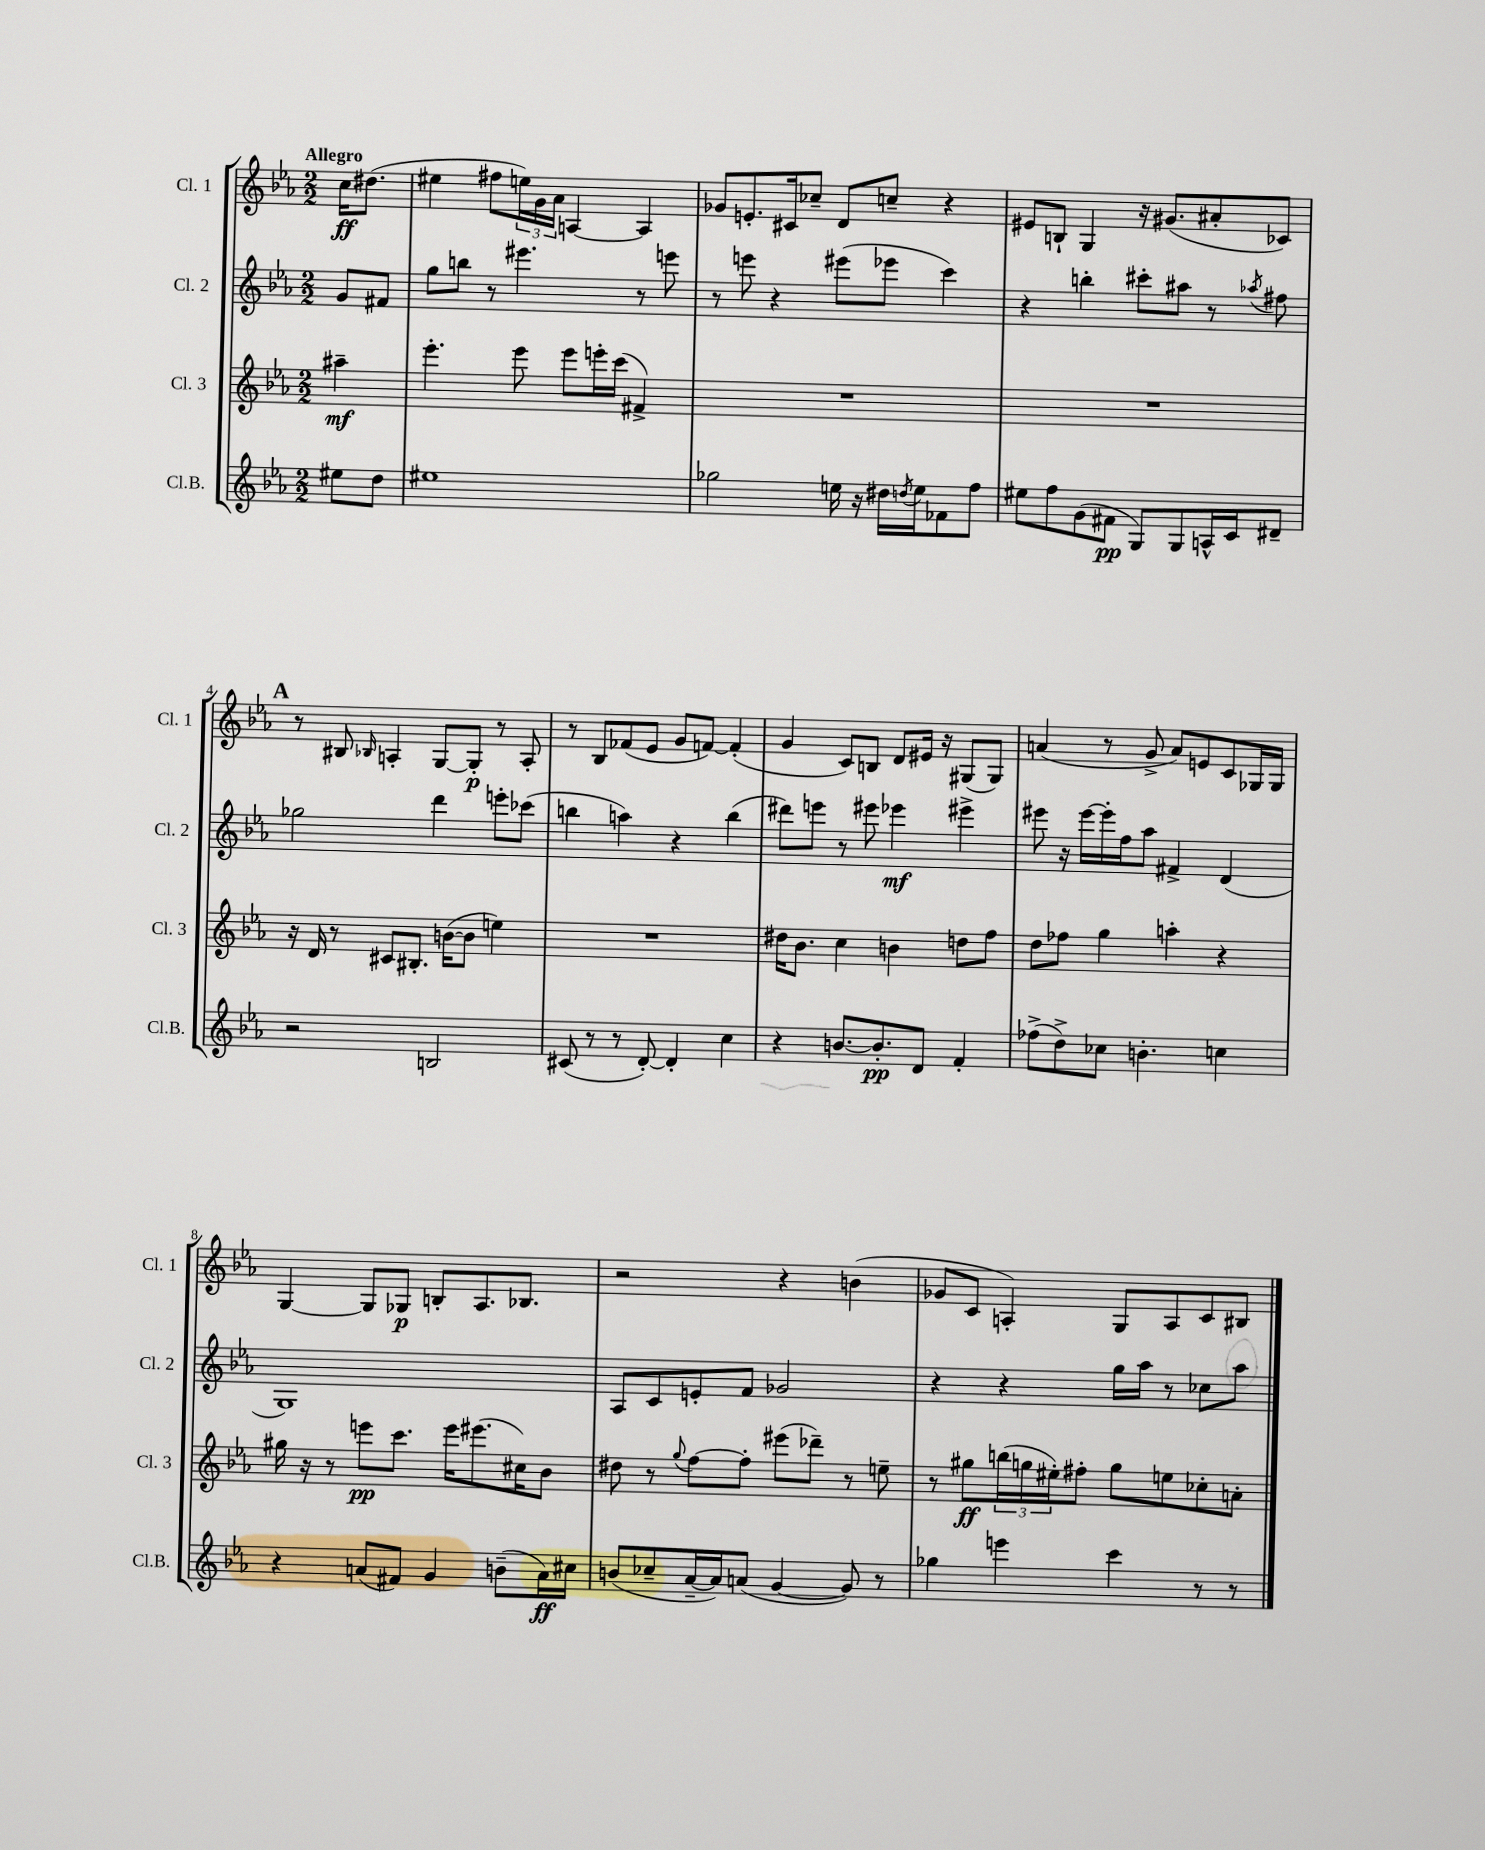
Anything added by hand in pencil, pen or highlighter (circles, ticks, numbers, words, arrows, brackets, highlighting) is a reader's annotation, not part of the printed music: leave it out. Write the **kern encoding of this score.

**kern	**kern	**kern	**kern
*staff4	*staff3	*staff2	*staff1
*clefG2	*clefG2	*clefG2	*clefG2
*k[b-e-a-]	*k[b-e-a-]	*k[b-e-a-]	*k[b-e-a-]
*M2/2	*M2/2	*M2/2	*M2/2
8ee#	4aa#~	8g	16cc
.	.	.	(8.dd#
8dd	.	8f#	.
=	=	=	=
1ee#	4.eee-'	8gg	4ee#
.	.	8bb	.
.	.	8r	8ff#
.	8eee-	4.eee#	24ee)
.	.	.	24g
.	.	.	24a-
.	8eee-	.	[4A
.	16eee'	.	.
.	(16ccc	.	.
.	4f#^)	8r	4A]
.	.	8eee	.
=	=	=	=
2gg-	1r	8r	8g-
.	.	8eee	8.e'
.	.	4r	.
.	.	.	16c#
.	.	.	8cc-~
16ee	.	(8eee#	8d
16r	.	.	.
16dd#	.	8eee-	8cc~
8qdd	.	.	.
16ee	.	.	.
8f-	.	4ccc)	4r
8ff	.	.	.
=	=	=	=
8ee#	1r	4r	8e#
8ff	.	.	8B`
(8g	.	4bb'	4G
8f#	.	.	.
8G)	.	8ccc#'	16r
.	.	.	(8.g#
8G	.	8aa#	.
16A^^	.	8r	8a#'
16c	.	.	.
.	.	8qaa-	.
8d#~	.	8ff#	8c-)
=	=	=	=
2r	16r	2gg-	8r
.	16d	.	.
.	8r	.	8B#
.	.	.	16qqB-
.	8c#	.	4A'
.	8.B#'	.	.
2B	.	4ddd	[8G
.	([16b	.	.
.	8b]	.	8G']
.	4ee)	8eee'	8r
.	.	(8ccc-	8A'
=	=	=	=
(8c#	1r	4bb	8r
8r	.	.	8B-
8r	.	4aa)	(8f-
[8d')	.	.	8e-
4d']	.	4r	8g
.	.	.	[8f)
4cc	.	(4bb	(4f']
=	=	=	=
4r	16dd#	8ddd#)	4g
.	8.b-	.	.
.	.	8eee	.
[8.b	4cc	8r	8c)
.	.	8eee#	8B
8.b']	.	.	.
.	4b	4eee-	8d
8d	.	.	16e#
.	.	.	16r
4f'	8dd	4eee#^	(8G#
.	8ff	.	8G#)
=	=	=	=
(8ff-^	8dd	8eee#	(4a
8dd^)	8ff-	16r	.
.	.	[16eee#	.
8cc-	4gg	16eee#']	8r
.	.	16ff	.
4.b'	.	8aa-	8g^
.	4aa'	4f#^	8a)
.	.	.	8e
4cc	4r	(4d	8c
.	.	.	16G-
.	.	.	16G-
=	=	=	=
4r	16gg#	1G)	[4G
.	16r	.	.
.	8r	.	.
(8a	8eee	.	8G]
8f#)	8.ccc	.	8G-
4g	.	.	8B'
.	16eee	.	.
.	(8.eee#	.	8.A-
(8b~	.	.	.
.	16cc#)	.	8.B-
16a)	8b-	.	.
16cc#	.	.	.
=	=	=	=
(8b	8dd#	8A-	2r
8cc-~	8r	8c	.
.	8qqgg	.	.
[16a-~	[8ff	8e'	.
16a-])	.	.	.
(8a	8ff']	8f	.
[4g	(8eee#	2g-	4r
.	8ddd-~)	.	.
8g])	8r	.	(4b
8r	8ee~	.	.
=	=	=	=
4gg-	8r	4r	8g-
.	8gg#	.	8c
4eee	(24bb	4r	4A')
.	24gg	.	.
.	24ee#')	.	.
.	8ff#'	.	.
4ccc	8gg	16gg	8G
.	.	16aa-	.
.	8ee	8r	8A
8r	8cc-'	8cc-	8c
8r	8a'	8aa-	8B#
==	==	==	==
*-	*-	*-	*-
